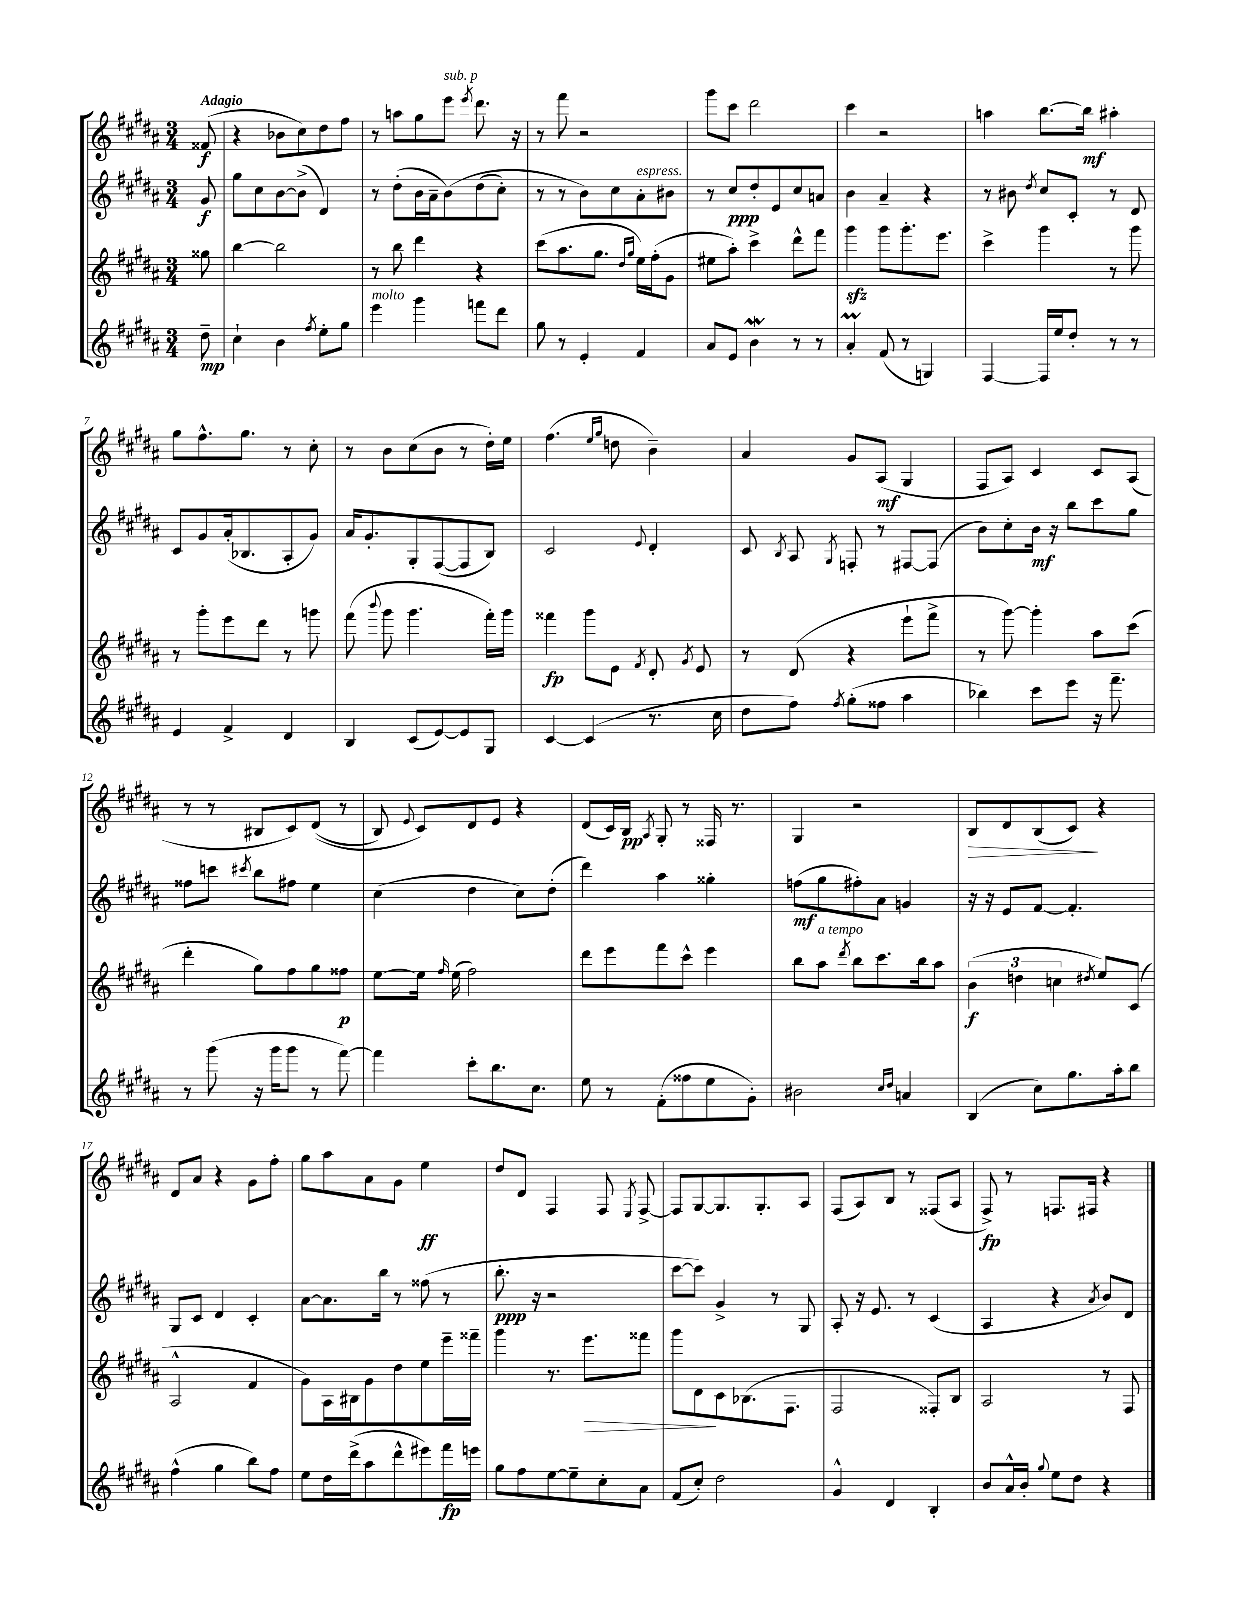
<<
\new StaffGroup <<
\new Staff = "s0" {
    \clef treble \key b \major \numericTimeSignature \time 3/4 \partial 8 \tempo "Adagio"
    \autoBeamOff fisis'8\f( |
    r4 bes'8[ cis''8) dis''8 fis''8] |
    r8 a''8[ gis''8 e'''8]^\markup { \italic "sub. p" } \acciaccatura { e'''8 } dis'''8. r16 |
    r8 fis'''8 r2 |
    gis'''8[ cis'''8] dis'''2 |
    cis'''4 r2 |
    a''4 b''8.[~ b''16]\mf ais''4-. |
    gis''8[ fis''8.-^ gis''8.] r8 cis''8-. |
    r8 b'8[ cis''8( b'8] r8 dis''16[-.) e''16] |
    fis''4.( \grace { e''16[ gis''16] } d''8 b'4--) |
    ais'4 gis'8[ ais8]\mf( gis4 |
    fis8[ ais8]) cis'4 cis'8[ ais8]( |
    r8 r8 bis8[ cis'8) dis'8](\( r8 |
    b8) \appoggiatura { e'8 } cis'8[\) dis'8 e'8] r4 |
    dis'8[( cis'16) b16]\pp \acciaccatura { ais8 } gis8-. r8 fisis16 r8. |
    gis4 r2 |
    b8[\> dis'8 b8( cis'8]\!) r4 |
    dis'8[ ais'8] r4 gis'8[ fis''8]-. |
    gis''8[ ais''8 ais'8 gis'8] e''4\ff |
    dis''8[ dis'8] fis4 fis8 \acciaccatura { e8 } fis8~-> |
    fis8[ gis8~ gis8. gis8.-. ais8] |
    fis8[( ais8) b8] r8 fisis8[( ais8] |
    fis8->\fp) r8 f8.[ fis16] r4 \bar "|." |
}
\new Staff = "s1" {
    \clef treble \key b \major \numericTimeSignature \time 3/4 \partial 8
    \autoBeamOff gis'8\f |
    gis''8[ cis''8 b'8~ b'8]->( dis'4) |
    r8 dis''8[-.( b'16 ais'16-- b'8)\( dis''8( cis''8]-.) |
    r8 r8 b'8[\) cis''8 ais'8-.^\markup { \italic "espress." } bis'8] |
    r8 cis''8[\ppp dis''8-. e'8 cis''8 a'8] |
    b'4 ais'4-- r4 |
    r8 bis'8 \acciaccatura { dis''8 } cis''8[ cis'8]-. r8 dis'8 |
    cis'8[ gis'8 ais'16-.( bes8. ais8-. gis'8]) |
    ais'16[ gis'8.-. gis8-. fis8~( fis8 b8]) |
    cis'2 \appoggiatura { e'8 } dis'4-. |
    cis'8 \acciaccatura { b8 } ais8 \acciaccatura { gis8 } f8-. r8 fis8[~ fis8]( |
    b'8[) cis''8-. b'16]\mf r16 b''8[ cis'''8 gis''8] |
    fisis''8[ c'''8] \acciaccatura { cis'''8 } b''8[ fis''8] e''4 |
    cis''4( dis''4 cis''8[) dis''8]-.( |
    dis'''4) ais''4 gisis''4-. |
    f''8[\mf( gis''8 fis''8-.) ais'8] g'4 |
    r16 r16 e'8[ fis'8]~ fis'4.-. |
    gis8[ cis'8] dis'4 cis'4-. |
    ais'8[~ ais'8. b''16] r8 fisis''8( r8 |
    b''8.-.\ppp r16 r2 |
    cis'''8[~ cis'''8]) gis'4-> r8 gis8 |
    ais8-. r16 e'8. r8 cis'4( |
    ais4 r4 \acciaccatura { ais'8 } b'8[) dis'8] \bar "|." |
}
\new Staff = "s2" {
    \clef treble \key b \major \numericTimeSignature \time 3/4 \partial 8
    \autoBeamOff gisis''8 |
    b''4~ b''2 |
    r8 b''8 dis'''4 r4 |
    cis'''8[( ais''8. gis''8.] \grace { dis''16[ gis''16] } e''16[) fis''16-.( gis'8] |
    eis''8[ ais''8]-.) cis'''4-> dis'''8[-^ fis'''8] |
    gis'''4\sfz gis'''8[ gis'''8.-. e'''8.] |
    cis'''4-> gis'''4 r8 gis'''8 |
    r8 gis'''8[-. e'''8 dis'''8] r8 g'''8 |
    fis'''8( \appoggiatura { b'''8 } gis'''8 gis'''4. fis'''16[-.) gis'''16] |
    fisis'''4\fp gis'''8[ e'8] \acciaccatura { fis'8 } dis'8-. \acciaccatura { gis'8 } e'8 |
    r8 dis'8( r4 e'''8[-! fis'''8]-> |
    r8 gis'''8~) gis'''4-. ais''8[ cis'''8]( |
    dis'''4-. gis''8[) fis''8 gis''8 fisis''8]\p |
    e''8[~ e''16] \grace { fis''16 } e''16( fis''2) |
    dis'''8[ e'''8 fis'''8 cis'''8]-^ e'''4 |
    b''8[ ais''8]^\markup { \italic "a tempo" } \acciaccatura { dis'''8 } b''8[ cis'''8. b''16 ais''8] |
    \tuplet 3/2 { b'4\f( d''4 c''4 } \acciaccatura { dis''8 } e''8[) cis'8]( |
    ais2-^ fis'4 |
    gis'8[) ais16 bis16 gis'8 dis''8 e''8 e'''16-- fisis'''16]-- |
    gis'''4 r8. e'''8.[\> fisis'''8] |
    gis'''8[ dis'8\! cis'8 bes8.( fis8.] |
    fis2 fisis8[-.) b8] |
    ais2 r8 fis8 \bar "|." |
}
\new Staff = "s3" {
    \clef treble \key b \major \numericTimeSignature \time 3/4 \partial 8
    \autoBeamOff dis''8--\mp |
    cis''4-! b'4 \acciaccatura { fis''8 } e''8[-. gis''8] |
    e'''4^\markup { \italic "molto" } gis'''4 f'''8[ dis'''8] |
    gis''8 r8 e'4-. fis'4 |
    ais'8[ e'8] b'4\mordent r8 r8 |
    ais'4-.\prall fis'8( r8 g4) |
    fis4~ fis16[ e''16 dis''8]-. r8 r8 |
    e'4 fis'4-> dis'4 |
    b4 cis'8[( e'8~) e'8 gis8] |
    cis'4~ cis'4( r8. cis''16 |
    dis''8[ fis''8]) \acciaccatura { fis''8 } gis''8[-.( fisis''8] ais''4 |
    bes''4) cis'''8[ e'''8] r16 fis'''8.-- |
    r8 gis'''8( r16 gis'''16[ gis'''8] r8 fis'''8~) |
    fis'''4 cis'''8[-. b''8. cis''8.] |
    e''8 r8 fis'8[-.( fisis''8 e''8 gis'8]-.) |
    bis'2 \grace { cis''16[ dis''16] } a'4 |
    b4( cis''8[) gis''8. ais''16-. b''8] |
    fis''4-^( gis''4 b''8[) fis''8] |
    e''8[ dis''16 dis'''16->( ais''8 dis'''8-^ eis'''8) fis'''16\fp e'''16] |
    gis''8[ fis''8 e''8~ e''8-- cis''8-. ais'8] |
    fis'8[( cis''8]-.) dis''2 |
    gis'4-^ dis'4 b4-. |
    b'8[ ais'16-^ b'16]-. \appoggiatura { gis''8 } e''8[ dis''8] r4 \bar "|." |
}
>>
>>
